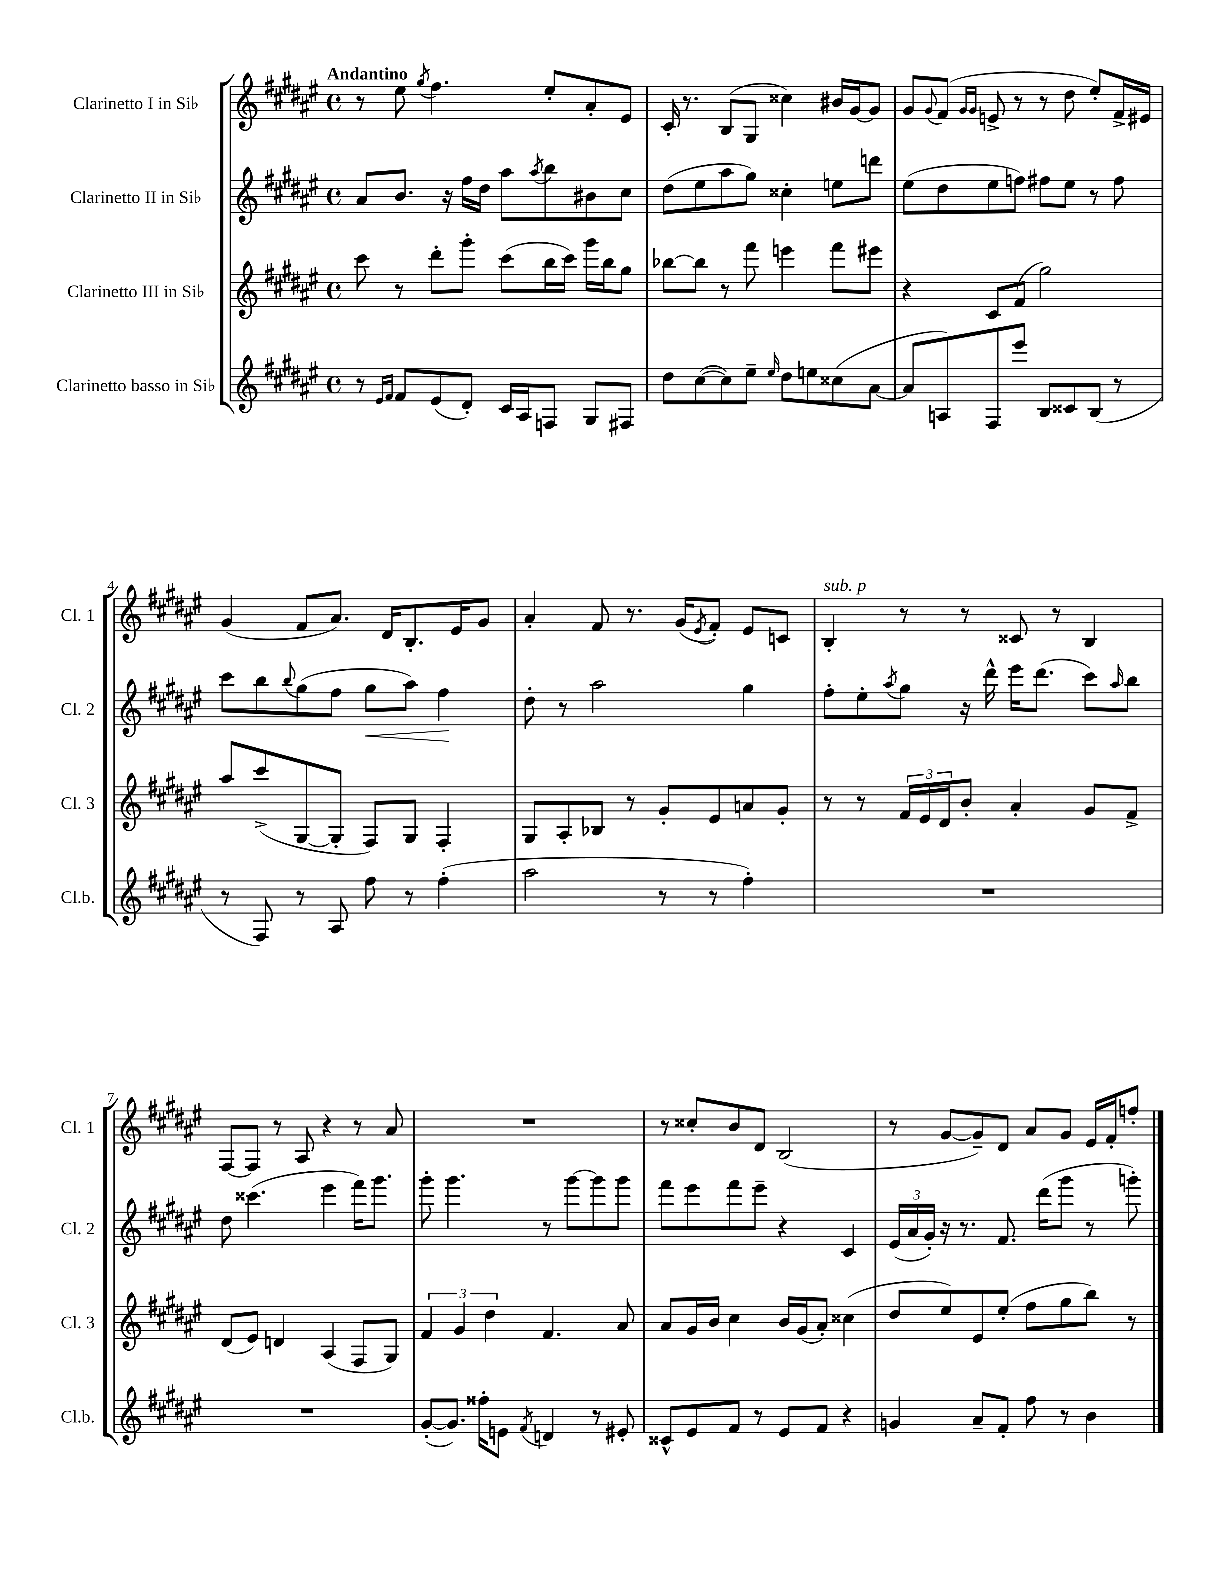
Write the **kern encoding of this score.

**kern	**kern	**kern	**dynam	**kern
*part4	*part3	*part2	*part2	*part1
*staff4	*staff3	*staff2	*staff2	*staff1
*I"Clarinetto basso in Si♭	*I"Clarinetto III in Si♭	*I"Clarinetto II in Si♭	*	*I"Clarinetto I in Si♭
*I'Cl.b.	*I'Cl. 3	*I'Cl. 2	*	*I'Cl. 1
*clefG2	*clefG2	*clefG2	*	*clefG2
*k[f#c#g#d#a#e#]	*k[f#c#g#d#a#e#]	*k[f#c#g#d#a#e#]	*	*k[f#c#g#d#a#e#]
*M4/4	*M4/4	*M4/4	*	*M4/4
*met(c)	*met(c)	*met(c)	*	*met(c)
=1	=1	=1	=1	=1
!	!	!	!	!LO:TX:a:B:t=Andantino
8r	8ccc#\	8a#/L	.	8r
16qqe#/LL	.	.	.	.
16qqf#/JJ	.	.	.	.
8f#/L	8r	8.b/J	.	8ee#\
.	.	.	.	8qgg#/
(8e#/	8ddd#'\L	.	.	4.ff#\
.	.	16r	.	.
8d#'/J)	8ggg#'\J	16ff#\LL	.	.
.	.	16dd#\JJ	.	.
16c#/LL	(8ccc#\L	8aa#\L	.	.
16A#/J	.	.	.	.
.	.	8qaa#/	.	.
8Fn/J	16bb\L	8bb\	.	8ee#'/L
.	16ccc#\JJ)	.	.	.
8G#/L	16ggg#\LL	8b#X\	.	8a#'/
.	16bb\J	.	.	.
8F#X/J	8gg#\J	8cc#\J	.	8e#/J
=2	=2	=2	=2	=2
8dd#\L	[8bb-X\L	(8dd#\L	.	16c#'/
.	.	.	.	8.r
([8cc#\	8bb-\J]	8ee#\	.	.
8cc#\])	8r	8aa#\	.	(8B/L
8ee#~\J	8fff#\	8gg#\J)	.	8G#/J
16qqee#/	.	.	.	.
8dd#\L	4eeen\	4cc##X'\	.	4cc##X\)
8een\	.	.	.	.
(8cc##X\	8fff#\L	8een\L	.	16b#X/LL
.	.	.	.	[16g#/J
[8a#\J	8eee#X\J	8dddn\J	.	8g#/J]
=3	=3	=3	=3	=3
8a#/L]	4r	(8ee#\L	.	8g#/L
.	.	.	.	8qqg#/
8An/)	.	8dd#\	.	(8f#/J
.	.	.	.	16qqg#/LL
.	.	.	.	16qqg#/JJ
8F#/	8c#/L	8ee#\	.	8en^/
8eee#/J	(8f#/J	8ffn\J)	.	8r
8B/L	2gg#\)	8ff#X\L	.	8r
8c##X/	.	8ee#\J	.	8dd#\
(8B/J	.	8r	.	8ee#'/L)
8r	.	8ff#\	.	16f#^/L
.	.	.	.	16e#X/JJ
!!LO:LB:g=z
=4	=4	=4	=4	=4
8r	8aa#/L	8ccc#\L	.	(4g#/
8F#/)	(8ccc#^/	8bb\	.	.
.	.	8qqbb/	.	.
8r	[8G#/	(8gg#\	.	8f#/L
8A#/	8G#'/J]	8ff#\J	.	8.a#/J)
!	!	!	!LO:HP:b	!
8ff#\	8F#/L)	8gg#\L	<	.
.	.	.	.	16d#/KL
8r	8G#/J	8aa#\J)	.	8.B'/
(4ff#'\	4F#'/	4ff#\	.	.
.	.	.	.	16e#/K
.	.	.	.	8g#/J
.	.	.	[	.
=5	=5	=5	=5	=5
2aa#\	8G#/L	8dd#'\	.	4a#'/
.	8A#'/	8r	.	.
.	8B-X/J	2aa#\	.	8f#/
.	8r	.	.	8.r
8r	8g#'/L	.	.	.
.	.	.	.	(16g#/KL
.	.	.	.	8qe#/
8r	8e#/	.	.	8f#'/J)
4ff#'\)	8an/	4gg#\	.	8e#/L
.	8g#'/J	.	.	8cn/J
=6	=6	=6	=6	=6
!	!	!	!	!LO:TX:a:i:t=sub. p
1r	8r	8ff#'\L	.	4B'/
.	8r	8ee#'\	.	.
.	.	8qaa#/	.	.
.	24f#/LL	8gg#\J	.	8r
.	24e#/	.	.	.
.	24d#/J	.	.	.
.	8b'/J	16r	.	8r
.	.	16ddd#^^\	.	.
.	4a#'/	16eee#\KL	.	8c##X/
.	.	(8.ddd#\J	.	.
.	.	.	.	8r
.	8g#/L	8ccc#\L)	.	4B/
.	.	16qqaa#/	.	.
.	8f#^/J	8bb\J	.	.
!!LO:LB:g=z
=7	=7	=7	=7	=7
1r	(8d#/L	8dd#\	.	[8F#/L
.	8e#/J)	(4.ccc##X\	.	8F#/J]
.	4dn/	.	.	8r
.	.	.	.	8A#/
.	(4A#/	4eee#\	.	4r
.	8F#/L	16fff#\KL)	.	8r
.	.	8.ggg#\J	.	.
.	8G#/J)	.	.	8a#/
=8	=8	=8	=8	=8
([8g#'/L	6f#/	8ggg#'\	.	1r
8.g#/J])	.	4.ggg#\	.	.
.	6g#/	.	.	.
16ff##X'\KL	.	.	.	.
.	6dd#\	.	.	.
8en\J	.	.	.	.
8qf#/	.	.	.	.
4dn/	4.f#/	8r	.	.
.	.	[8ggg#\L	.	.
8r	.	8ggg#\]	.	.
8e#X'/	8a#/	8ggg#\J	.	.
=9	=9	=9	=9	=9
8c##X^^/L	8a#/L	8fff#\L	.	8r
8e#/	16g#/L	8eee#\	.	8cc##X'/L
.	16b/JJ	.	.	.
8f#/J	4cc#\	8fff#\	.	8b/
8r	.	8eee#~\J	.	8d#/J
8e#/L	16b/LL	4r	.	(2B/
.	(16g#/J	.	.	.
8f#/J	8a#'/J)	.	.	.
4r	(4cc##X\	4c#/	.	.
=10	=10	=10	=10	=10
4gn/	8dd#/L	(24e#/LL	.	8r
.	.	24a#/	.	.
.	.	24g#'/JJ)	.	.
.	8ee#/)	16r	.	[8g#/L
.	.	8.r	.	.
8a#~/L	8e#/	.	.	8g#~/])
8f#'/J	(8ee#'/J	8.f#/	.	8d#/J
8ff#\	8ff#\L	.	.	8a#/L
.	.	(16ddd#\KL	.	.
8r	8gg#\	8ggg#\J	.	8g#/J
4b\	8bb\J)	8r	.	16e#/LL
.	.	.	.	16f#'/J
.	8r	8gggn'\)	.	8ffn'/J
==	==	==	==	==
*-	*-	*-	*-	*-
